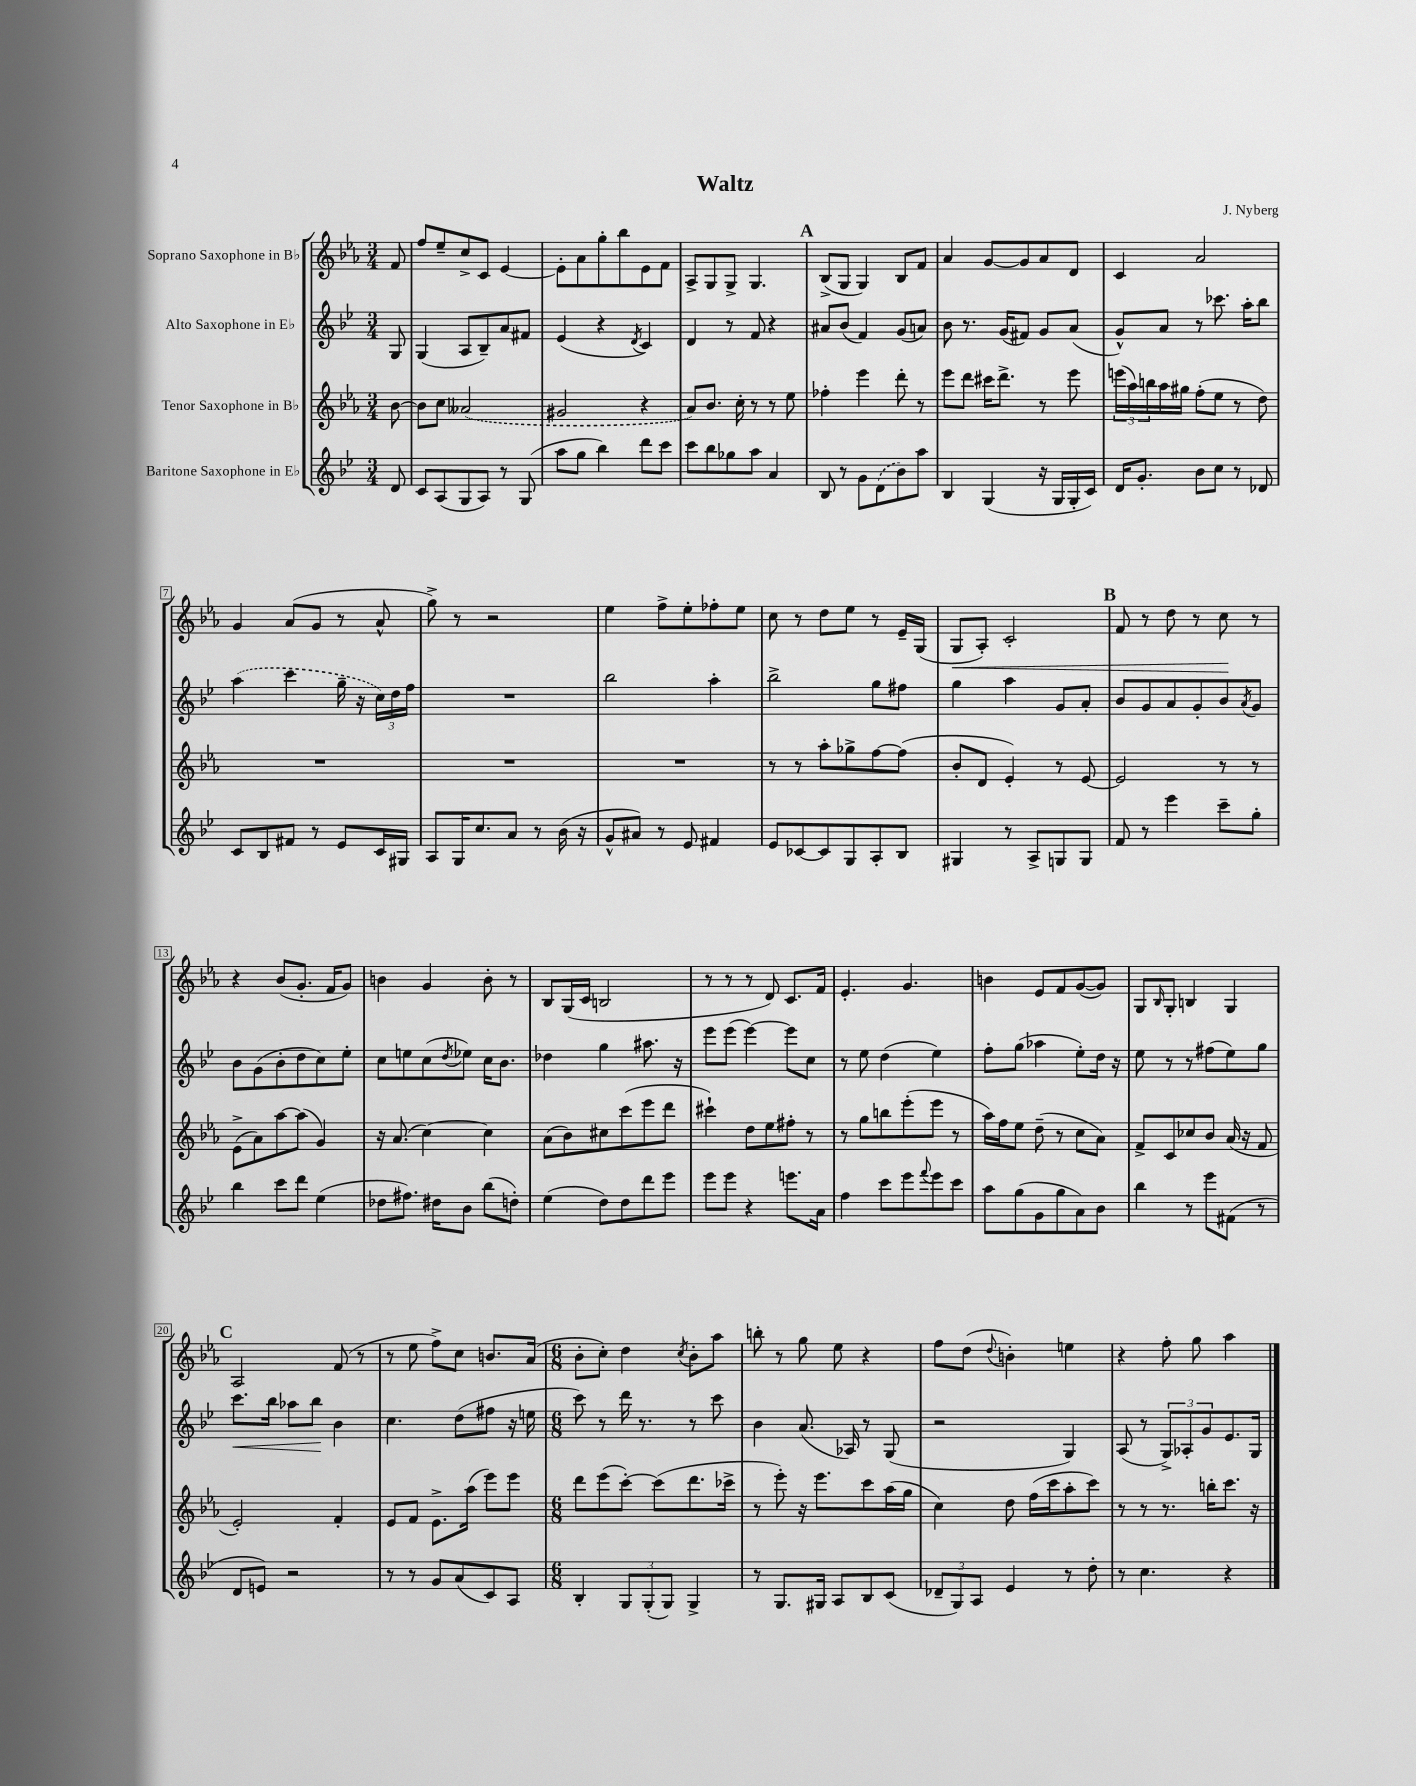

**kern	**kern	**kern	**dynam	**kern	**dynam
*part4	*part3	*part2	*part2	*part1	*part1
*staff4	*staff3	*staff2	*staff2	*staff1	*staff1
*I"Baritone Saxophone in E♭	*I"Tenor Saxophone in B♭	*I"Alto Saxophone in E♭	*	*I"Soprano Saxophone in B♭	*
*clefG2	*clefG2	*clefG2	*	*clefG2	*
*k[b-e-]	*k[b-e-a-]	*k[b-e-]	*	*k[b-e-a-]	*
*M3/4	*M3/4	*M3/4	*	*M3/4	*
=	=	=	=	=	=
8d/	[8b-\	8G/	.	8f/	.
=1	=1	=1	=1	=1	=1
8c/L	8b-\L]	(4G/	.	8ff/L	.
(8A/	8cc\J	.	.	8ee-~/	.
8G/	(2a--X/	8A/L	.	8cc^/	.
8A/J)	.	8B-~/)	.	8c/J	.
8r	.	8a/	.	[4e-/	.
(8G/	.	8f#X/J	.	.	.
=2	=2	=2	=2	=2	=2
8aa\L	2g#X/	(4e-/	.	8e-'\L]	.
8gg\J	.	.	.	8a-\	.
4bb-\)	.	4r	.	8gg'\	.
.	.	.	.	8bb-\	.
.	.	8qd/	.	.	.
8ddd\L	4r	4c/)	.	8e-\	.
8ccc\J	.	.	.	8f\J	.
=3	=3	=3	=3	=3	=3
8ccc\L	8a-/L)	4d/	.	8A-^/L	.
8bb-\	8.b-/J	.	.	8G/	.
8gg-X\	.	8r	.	8G^/J	.
.	16cc'\	.	.	.	.
8aa\J	8r	8f/	.	4.G/	.
4a/	8r	4r	.	.	.
.	8ee-\	.	.	.	.
!!LO:REH:place=s1:t=A
=4	=4	=4	=4	=4	=4
8B-/	4ff-X'\	8a#X/L	.	(8B-^/L	.
8r	.	(8b-/J	.	8G/J	.
8g\L	4eee-\	4f/)	.	4G/)	.
(8d\	.	.	.	.	.
8b-\)	8ddd'\	(8g/L	.	8B-/L	.
8aa\J	8r	8an/J)	.	8f/J	.
=5	=5	=5	=5	=5	=5
4B-/	8eee-\L	8b-\	.	4a-/	.
.	8ddd\J	8.r	.	.	.
(4G/	16ccc#X\KL	.	.	[8g/L	.
.	8.ddd^\J	(16g/KL	.	.	.
.	.	8f#X/J)	.	8g/]	.
16r	8r	8g/L	.	8a-/	.
16G/LL	.	.	.	.	.
16G'/	8eee-\	(8a/J	.	8d/J	.
16c/JJ)	.	.	.	.	.
=6	=6	=6	=6	=6	=6
16d/KL	(24eeen\LL	8g^^/L)	.	4c/	.
.	24aa-\)	.	.	.	.
8.g'/J	.	.	.	.	.
.	24bbn\	.	.	.	.
.	16aa-\	8a/J	.	.	.
.	16gg#X\JJ	.	.	.	.
8b-\L	(8ff'\L	8r	.	2a-/	.
8cc\J	8ee-\J	8.ccc-X\	.	.	.
8r	8r	.	.	.	.
.	.	16aa'\KL	.	.	.
8d-X/	8dd\)	8bb-\J	.	.	.
!!LO:LB:g=z
=7	=7	=7	=7	=7	=7
8c/L	2.r	(4aa\	.	4g/	.
8B-/	.	.	.	.	.
8f#X/J	.	4ccc\	.	(8a-/L	.
8r	.	.	.	8g/J	.
8e-/L	.	16gg~\	.	8r	.
.	.	16r	.	.	.
16c/L	.	24cc\LL)	.	8a-^^/	.
.	.	24dd\	.	.	.
16G#X/JJ	.	.	.	.	.
.	.	24ff\JJ	.	.	.
=8	=8	=8	=8	=8	=8
8A/L	2.r	2.r	.	8gg^\)	.
16G/K	.	.	.	8r	.
8.cc/	.	.	.	.	.
.	.	.	.	2r	.
8a/J	.	.	.	.	.
8r	.	.	.	.	.
(16b-\	.	.	.	.	.
16r	.	.	.	.	.
=9	=9	=9	=9	=9	=9
8g^^/L	2.r	2bb-\	.	4ee-\	.
8a#X/J)	.	.	.	.	.
8r	.	.	.	8ff^\L	.
8e-/	.	.	.	8ee-'\	.
4f#X/	.	4aa'\	.	8ff-X'\	.
.	.	.	.	8ee-\J	.
=10	=10	=10	=10	=10	=10
8e-/L	8r	2bb-^\	.	8cc\	.
[8c-X/	8r	.	.	8r	.
8c-/]	8aa-'\L	.	.	8dd\L	.
8G/	8gg-X^\	.	.	8ee-\J	.
8A'/	[8ff\	8gg\L	.	8r	.
8B-/J	(8ff\J]	8ff#X\J	.	16e-~/LL	.
.	.	.	.	(16G/JJ	.
=11	=11	=11	=11	=11	=11
!	!	!	!	!	!LO:HP:b
4G#X/	8b-'/L	4gg\	.	8G/L	<
.	8d/J	.	.	8A-'/J)	.
8r	4e-'/)	4aa\	.	2c'/	.
8A^/L	.	.	.	.	.
8Gn/	8r	8g/L	.	.	.
8G/J	[8e-/	8a'/J	.	.	.
!!LO:REH:place=s1:t=B
=12	=12	=12	=12	=12	=12
8f/	2e-/]	8b-/L	.	8f/	.
8r	.	8g/	.	8r	.
4eee-\	.	8a/	.	8dd\	.
.	.	8g'/	.	8r	.
8ccc~\L	8r	8b-/	.	8cc\	.
.	.	8qa/	.	.	.
8gg'\J	8r	8g/J	.	8r	[
!!LO:LB:g=z
=13	=13	=13	=13	=13	=13
4bb-\	(8e-^\L	8b-\L	.	4r	.
.	8a-\)	(8g\	.	.	.
8ccc\L	[8aa-\	8b-'\	.	(8b-/L	.
8ddd\J	(8aa-\J]	8dd\	.	8.g'/J	.
(4ee-\	4g/)	8cc\)	.	.	.
.	.	.	.	16f/KL	.
.	.	8ee-'\J	.	8g/J)	.
=14	=14	=14	=14	=14	=14
8dd-X\L	16r	8cc\L	.	4bn\	.
.	(8.a-/	.	.	.	.
8.ff#X\J)	.	8een\	.	.	.
.	[4cc\)	(8cc\	.	4g/	.
16dd#X\KL	.	.	.	.	.
.	.	8qdd/	.	.	.
8b-\J	.	8ee-X\J)	.	.	.
(8bb-\L	4cc\]	16cc\KL	.	8b'\	.
.	.	8.b-\J	.	.	.
8ddn'\J)	.	.	.	8r	.
=15	=15	=15	=15	=15	=15
(4ee-\	(8a-\L	4dd-X\	.	8B-/L	.
.	8b-\)	.	.	(16G/L	.
.	.	.	.	16c/JJ	.
8dd\L)	8cc#X\	4gg\	.	2Bn/	.
8dd\	(8ccc\	.	.	.	.
8ddd\	8eee-\	8.aa#X\	.	.	.
8eee-\J	8ddd\J	.	.	.	.
.	.	16r	.	.	.
=16	=16	=16	=16	=16	=16
8eee-\L	4ccc#X`\)	8eee-\L	.	8r	.
8eee-\J	.	(8eee-\J	.	8r	.
4r	8dd\L	[4eee-\)	.	8r	.
.	8ee-\	.	.	8d/)	.
8.eeen\L	8ff#X'\J	8eee-\L]	.	8.c/L	.
.	8r	8cc\J	.	.	.
16a\Jk	.	.	.	16f/Jk	.
=17	=17	=17	=17	=17	=17
4ff\	8r	8r	.	4.e-'/	.
.	8gg\L	8ee-\	.	.	.
8ccc\L	8bbn\	(4dd\	.	.	.
8eee-\	(8eee-'\	.	.	4.g/	.
8qqfff/	.	.	.	.	.
8eee-\	8eee-\J	4ee-\)	.	.	.
8ccc\J	8r	.	.	.	.
=18	=18	=18	=18	=18	=18
8aa\L	16aa-\LL)	8ff'\L	.	4bn\	.
.	16ff\J	.	.	.	.
(8gg\	8ee-\J	(8gg\J	.	.	.
8g\	(8dd~\	4aa-X\	.	8e-/L	.
8gg\	8r	.	.	8f/	.
8a\)	8cc\L	8ee-'\L)	.	([8g/	.
8b-\J	8a-\J)	16dd\Jk	.	8g/J])	.
.	.	16r	.	.	.
=19	=19	=19	=19	=19	=19
4bb-\	8f^/L	8ee-\	.	8G/L	.
.	.	.	.	16qqB-/	.
.	8c/	8r	.	8G'/J	.
8r	8cc-X/	8r	.	4Bn/	.
8eee-\L	8b-/J	(8ff#X\L	.	.	.
(8f#X\J	(16a-/	8ee-\)	.	4G/	.
.	16r	.	.	.	.
8r	8f/	8gg\J	.	.	.
!!LO:LB:g=z
!!LO:REH:place=s1:t=C
=20	=20	=20	=20	=20	=20
!	!	!	!LO:HP:b	!	!
8d/L	2e-'/)	8.ccc\L	<	2A-/	.
8en/J)	.	.	.	.	.
.	.	16bb-\Jk	.	.	.
2r	.	8aa-X\L	.	.	.
.	.	8bb-\J	.	.	.
.	4f'/	4b-\	[	(8f/	.
.	.	.	.	8r	.
=21	=21	=21	=21	=21	=21
8r	8e-/L	4.cc\	.	8r	.
8r	8f/J	.	.	8ee-\	.
8g/L	8.e-^\L	.	.	8ff^\L)	.
(8a/	.	(8dd\L	.	8cc\J	.
.	(16aa-\Jk	.	.	.	.
8c/)	8eee-\L)	8ff#X\J	.	8.bn/L	.
8A/J	8eee-\J	16r	.	.	.
.	.	16een\	.	(16a-/Jk	.
=22	=22	=22	=22	=22	=22
*M6/8	*M6/8	*M6/8	*	*M6/8	*
4B-'/	8ddd\L	8ccc\)	.	8b-'\L	.
.	(8eee-\	8r	.	8cc'\J)	.
12G/L	[8ccc'\J)	16ddd\	.	4dd\	.
.	.	8.r	.	.	.
(12G'/	.	.	.	.	.
.	(8ccc\L]	.	.	.	.
12G/J)	.	.	.	.	.
.	.	.	.	8qcc/	.
4G^/	8.ddd\	8r	.	8b-'\L	.
.	.	8ccc\	.	8aa-\J	.
.	16ccc-X^\Jk	.	.	.	.
=23	=23	=23	=23	=23	=23
8r	8r	4b-\	.	8bbn'\	.
8.G/L	8eee-'\)	.	.	8r	.
.	16r	(8.a/	.	8gg\	.
16G#X/Jk	8.eee-\L	.	.	.	.
8A/L	.	.	.	8ee-\	.
.	.	16A-X/)	.	.	.
8B-/	8ccc\	8r	.	4r	.
(8c/J	(16aa-\L	(8G/	.	.	.
.	16gg\JJ	.	.	.	.
=24	=24	=24	=24	=24	=24
12d-X~/L	4cc\)	2r	.	8ff\L	.
12G/)	.	.	.	.	.
.	.	.	.	(8dd\J	.
12A/J	.	.	.	.	.
.	.	.	.	8qqdd/	.
4e-/	8dd\	.	.	4bn'\)	.
.	(16ff\LL	.	.	.	.
.	16ccc\J	.	.	.	.
8r	8aa-'\	4G/)	.	4een\	.
8dd'\	8ccc\J)	.	.	.	.
=25	=25	=25	=25	=25	=25
8r	8r	(8A/	.	4r	.
4.cc\	8r	8r	.	.	.
.	8.r	12G^/L)	.	8ff'\	.
.	.	12A-X'/	.	.	.
.	.	.	.	8gg\	.
.	.	12g/	.	.	.
.	16bbn'\KL	.	.	.	.
4r	8.ccc\J	8.e-/	.	4aa-\	.
.	16r	16G/Jk	.	.	.
==	==	==	==	==	==
*-	*-	*-	*-	*-	*-
